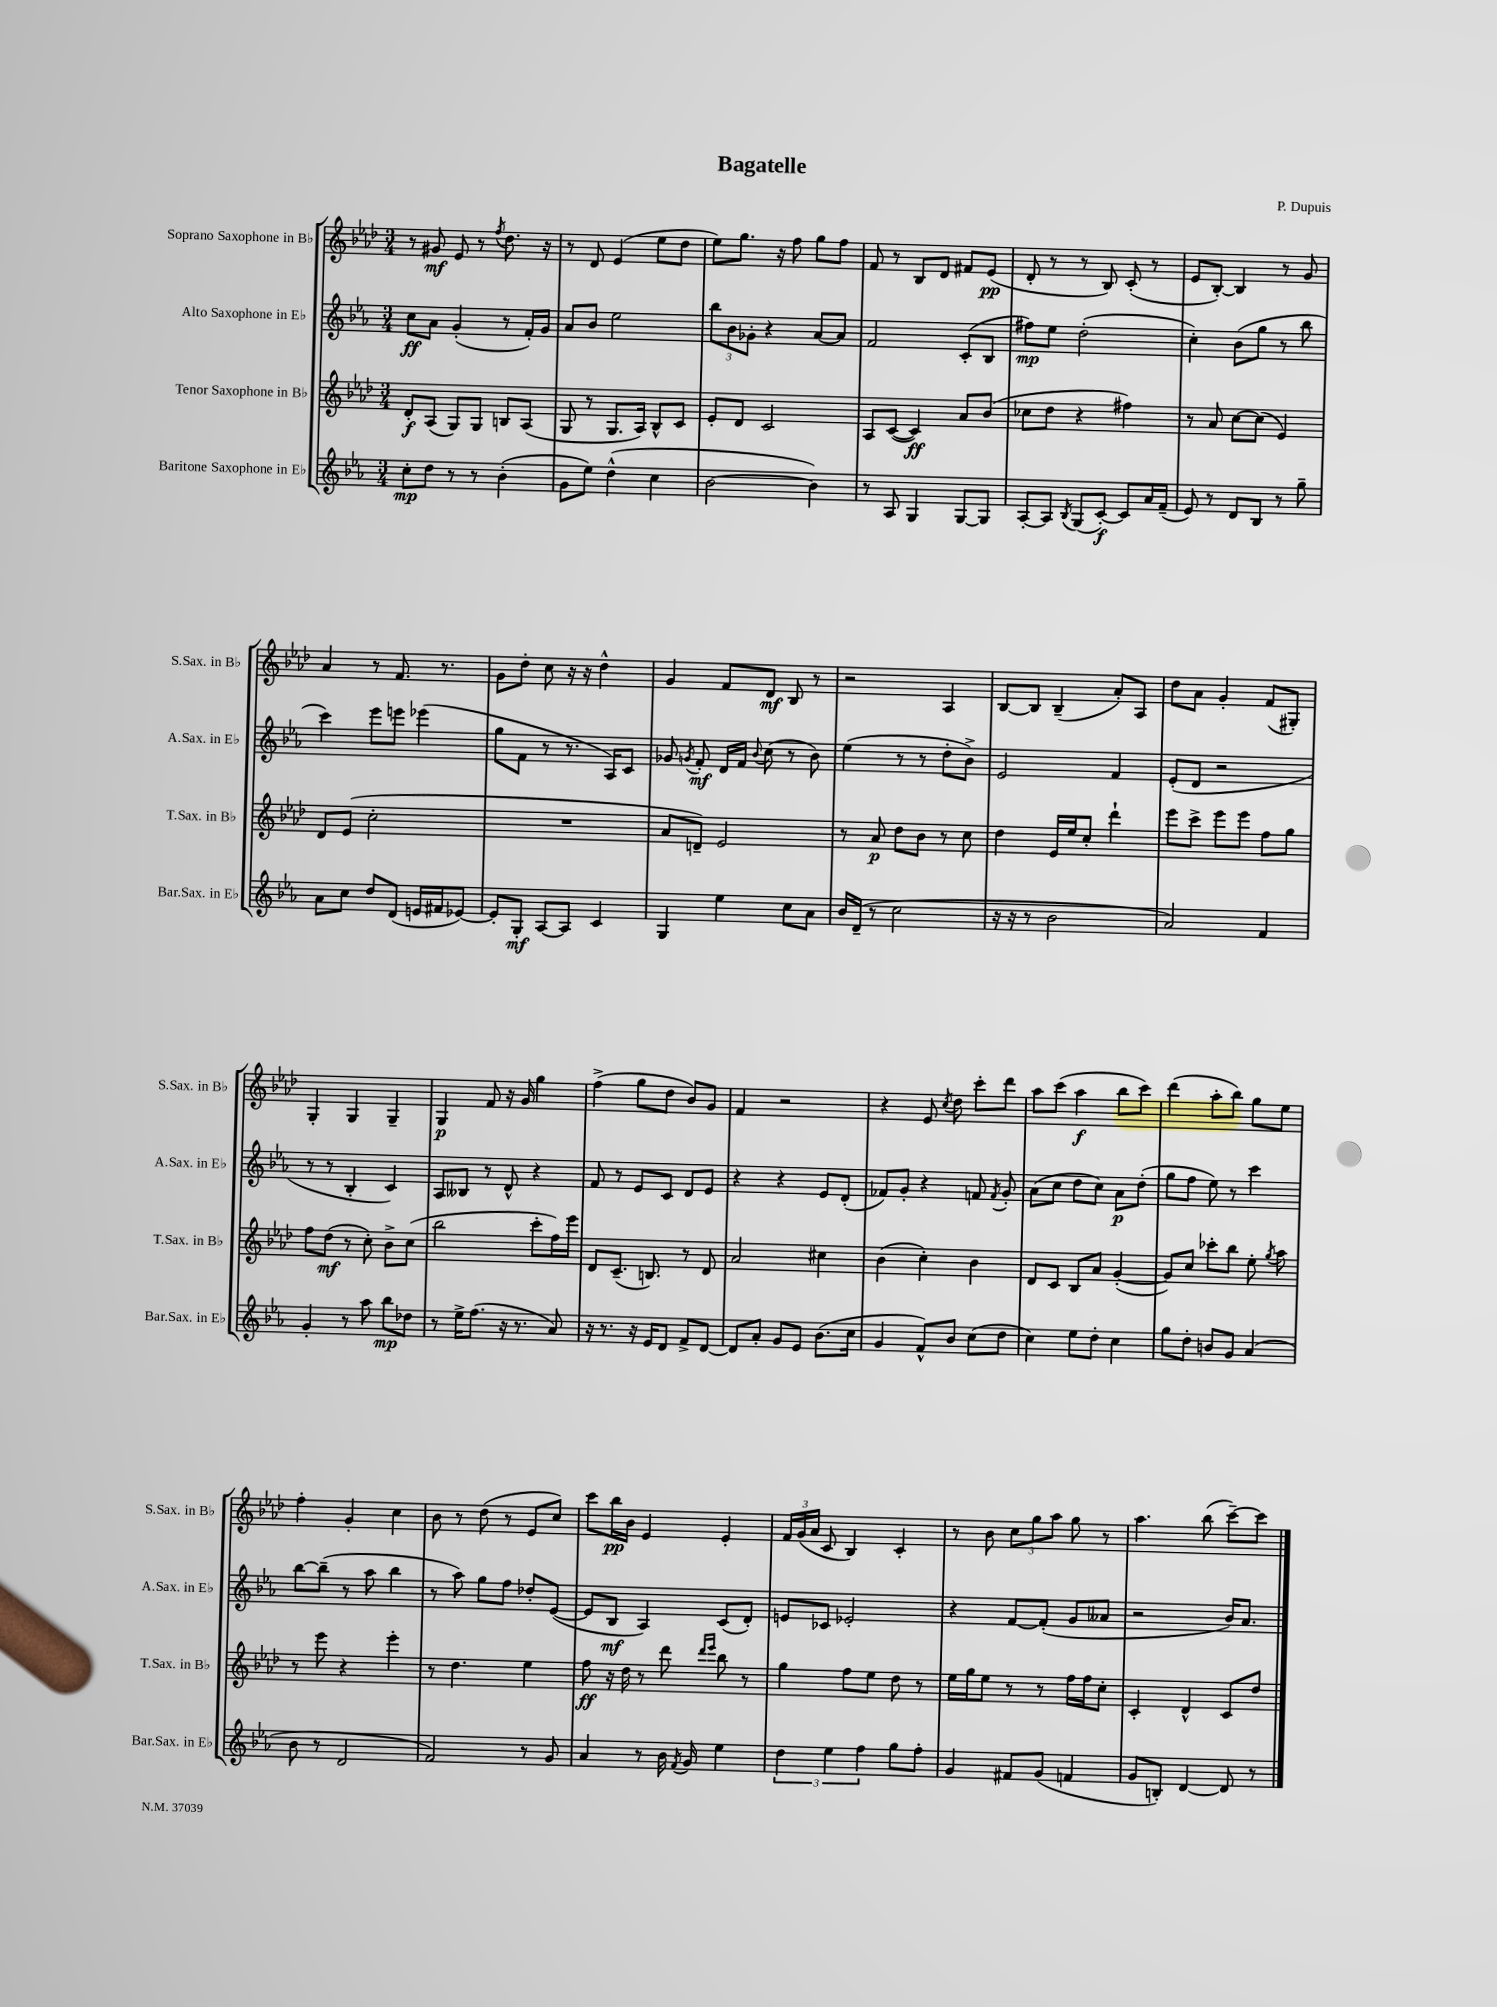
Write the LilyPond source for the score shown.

\header { title = "Bagatelle" composer = "P. Dupuis" }
<<
\new StaffGroup <<
\new Staff = "s0" \with { instrumentName = "Soprano Saxophone in Bb" shortInstrumentName = "S.Sax. in Bb" } {
    \clef treble \key aes \major \numericTimeSignature \time 3/4
    \autoBeamOff r8 gis'8\mf ees'8 r8 \acciaccatura { f''8 } des''8. r16 |
    r8 des'8 ees'4( ees''8[ des''8] |
    ees''8[) g''8.] r16 f''8 g''8[ f''8] |
    f'8 r8 bes8[ des'8] fis'8[ ees'8]\pp( |
    des'8-. r8 r8 bes8) c'8-.( r8 |
    ees'8[ bes8]~-.) bes4 r8 g'8 |
    aes'4 r8 f'8. r8. |
    g'8[ des''8]-. c''8 r16 r16 des''4-^ |
    g'4 f'8[ des'8]\mf bes8 r8 |
    r2 aes4 |
    bes8[~ bes8] bes4--( aes'8[-.) aes8] |
    des''8[ aes'8] g'4-. f'8[( gis8]-.) |
    g4-. g4 g4-- |
    g4\p f'8 r16 g'16 g''4 |
    f''4->( g''8[ des''8] bes'8[) g'8] |
    f'4 r2 |
    r4 ees'8 \acciaccatura { c''8 } des''8 c'''8[-. des'''8] |
    aes''8[ c'''8]( aes''4\f bes''8[ c'''8]) |
    des'''4( aes''8[-. bes''8]) g''8[ ees''8] |
    f''4-. g'4-. c''4 |
    bes'8 r8 des''8( r8 ees'8[ c''8]) |
    c'''8[ bes''16\pp bes'16] ees'4 ees'4-. |
    \tuplet 3/2 { f'16[ g'16( aes'16] } c'8 bes4) c'4-. |
    r8 bes'8 \tuplet 3/2 { c''8[ g''8 aes''8] } g''8 r8 |
    aes''4. bes''8( c'''8[~--) c'''8] \bar "|." |
}
\new Staff = "s1" \with { instrumentName = "Alto Saxophone in Eb" shortInstrumentName = "A.Sax. in Eb" } {
    \clef treble \key ees \major \numericTimeSignature \time 3/4
    \autoBeamOff c''8[\ff aes'8] g'4-.( r8 f'16[-.) g'16] |
    aes'8[ bes'8] ees''2 |
    \tuplet 3/2 { bes''8[ bes'8 ges'8]-. } r4 aes'8[~ aes'8] |
    f'2 c'8[-.( bes8] |
    fis''8[\mp) ees''8] d''2-.( |
    c''4-.) bes'8[( g''8] r8 bes''8 |
    c'''4) ees'''8[ e'''8] ees'''4( |
    g''8[ f'8] r8 r8. aes16[) c'8] |
    ges'8 \acciaccatura { g'8 } f'8-.\mf d'16[ f'16] \appoggiatura { bes'8 } c''8( r8 bes'8) |
    ees''4( r8 r8 d''8[-. bes'8]->) |
    ees'2 f'4 |
    ees'8[-.( d'8] r2 |
    r8 r8 bes4-. c'4) |
    aes8[ beses8] r8 d'8-^ r4 |
    f'8 r8 ees'8[ c'8] d'8[ ees'8] |
    r4 r4 ees'8[ d'8]-.( |
    fes'8[) g'8]-. r4 f'8 \acciaccatura { f'8 } g'8-. |
    aes'8[( c''8] d''8[ c''8]) aes'8[\p d''8]-.( |
    g''8[ f''8] ees''8) r8 c'''4 |
    bes''8[~ bes''8]--( r8 aes''8 bes''4 |
    r8 aes''8) g''8[ f''8] des''8[-. ees'8]~( |
    ees'8[ bes8]\mf aes4) c'8[( d'8]-.) |
    e'8[ ces'8] ees'2-. |
    r4 f'8[~ f'8]-.( g'8[ aeses'8] |
    r2 bes'16[) aes'8.] \bar "|." |
}
\new Staff = "s2" \with { instrumentName = "Tenor Saxophone in Bb" shortInstrumentName = "T.Sax. in Bb" } {
    \clef treble \key aes \major \numericTimeSignature \time 3/4
    \autoBeamOff des'8[-.\f aes8]( g8[) g8] b8[ aes8]( |
    g8 r8 g8.[ aes16]) bes8[-^ c'8] |
    ees'8[-. des'8] c'2 |
    aes8[ c'8]~( c'4\ff) aes'8[ bes'8]( |
    ces''8[ des''8] r4 fis''4) |
    r8 aes'8 c''8[~ c''8]( ees'4) |
    des'8[ ees'8]( c''2-. |
    R2. |
    aes'8[ d'8]--) ees'2 |
    r8 aes'8\p des''8[ bes'8] r8 c''8 |
    des''4 ees'16[ ees''16 c''8]-. des'''4-! |
    ees'''8[ c'''8]-> ees'''8[ ees'''8] f''8[ g''8] |
    f''8[ des''8]\mf( r8 c''8-.) bes'8[-> c''8]( |
    bes''2 c'''8[-. f''16) ees'''16] |
    des'8[ c'8.]--( b8.) r8 des'8 |
    aes'2 cis''4 |
    bes'4( c''4-.) bes'4 |
    des'8[ c'8] bes8[ aes'8] g'4~-.( |
    g'8[) c''8] ces'''8[-. bes''8] ees''8-. \acciaccatura { g''8 } aes''8 |
    r8 ees'''8 r4 ees'''4-. |
    r8 des''4. ees''4 |
    f''8\ff r16 des''16 r8 des'''8 \grace { des'''16[ ees'''16] } bes''8 r8 |
    g''4 f''8[ ees''8] des''8 r8 |
    ees''16[ g''16 ees''8] r8 r8 f''16[ f''16 c''8]-. |
    c'4-. des'4-^ c'8[ des''8] \bar "|." |
}
\new Staff = "s3" \with { instrumentName = "Baritone Saxophone in Eb" shortInstrumentName = "Bar.Sax. in Eb" } {
    \clef treble \key ees \major \numericTimeSignature \time 3/4
    \autoBeamOff c''8[-.\mp d''8] r8 r8 bes'4-.( |
    g'8[ ees''8]) d''4-^( c''4 |
    bes'2~ bes'4) |
    r8 aes8 g4 g8[~ g8] |
    aes8[~-. aes8] \acciaccatura { bes8 } g8[( c'8]~-.\f) c'8[ aes'16 f'16]--( |
    ees'8) r8 d'8[ bes8] r8 g''8-- |
    aes'8[ c''8] d''8[ d'8]( e'16[ fis'16 ees'8]~) |
    ees'8[-. g8]-.\mf aes8[~ aes8] c'4 |
    g4 ees''4 c''8[ aes'8] |
    bes'16[ d'16]--( r8 c''2 |
    r16 r16 r8 bes'2 |
    aes'2) f'4 |
    g'4-. r8 aes''8 bes''8[\mp des''8] |
    r8 ees''16[-> f''8.]( r16 r8. aes'8) |
    r16 r8. r16 ees'16[ d'8] f'8[-> d'8]~ |
    d'8[ aes'8]-. g'8[ ees'8] bes'8.[( c''16] |
    g'4 f'8[-^) bes'8] c''8[( d''8] |
    c''4) ees''8[ d''8]-. c''4 |
    g''8[ d''8]-. b'8[ g'8] aes'4( |
    bes'8 r8 d'2 |
    f'2) r8 g'8 |
    aes'4 r8 bes'16 \acciaccatura { f'8 } g'16 ees''4 |
    \tuplet 3/2 { d''4 ees''4 f''4 } g''8[ f''8]-. |
    g'4 fis'8[ g'8]( f'4 |
    g'8[ b8]-.) d'4~ d'8 r8 \bar "|." |
}
>>
>>
\layout { \context { \Score \remove "Bar_number_engraver" } }
